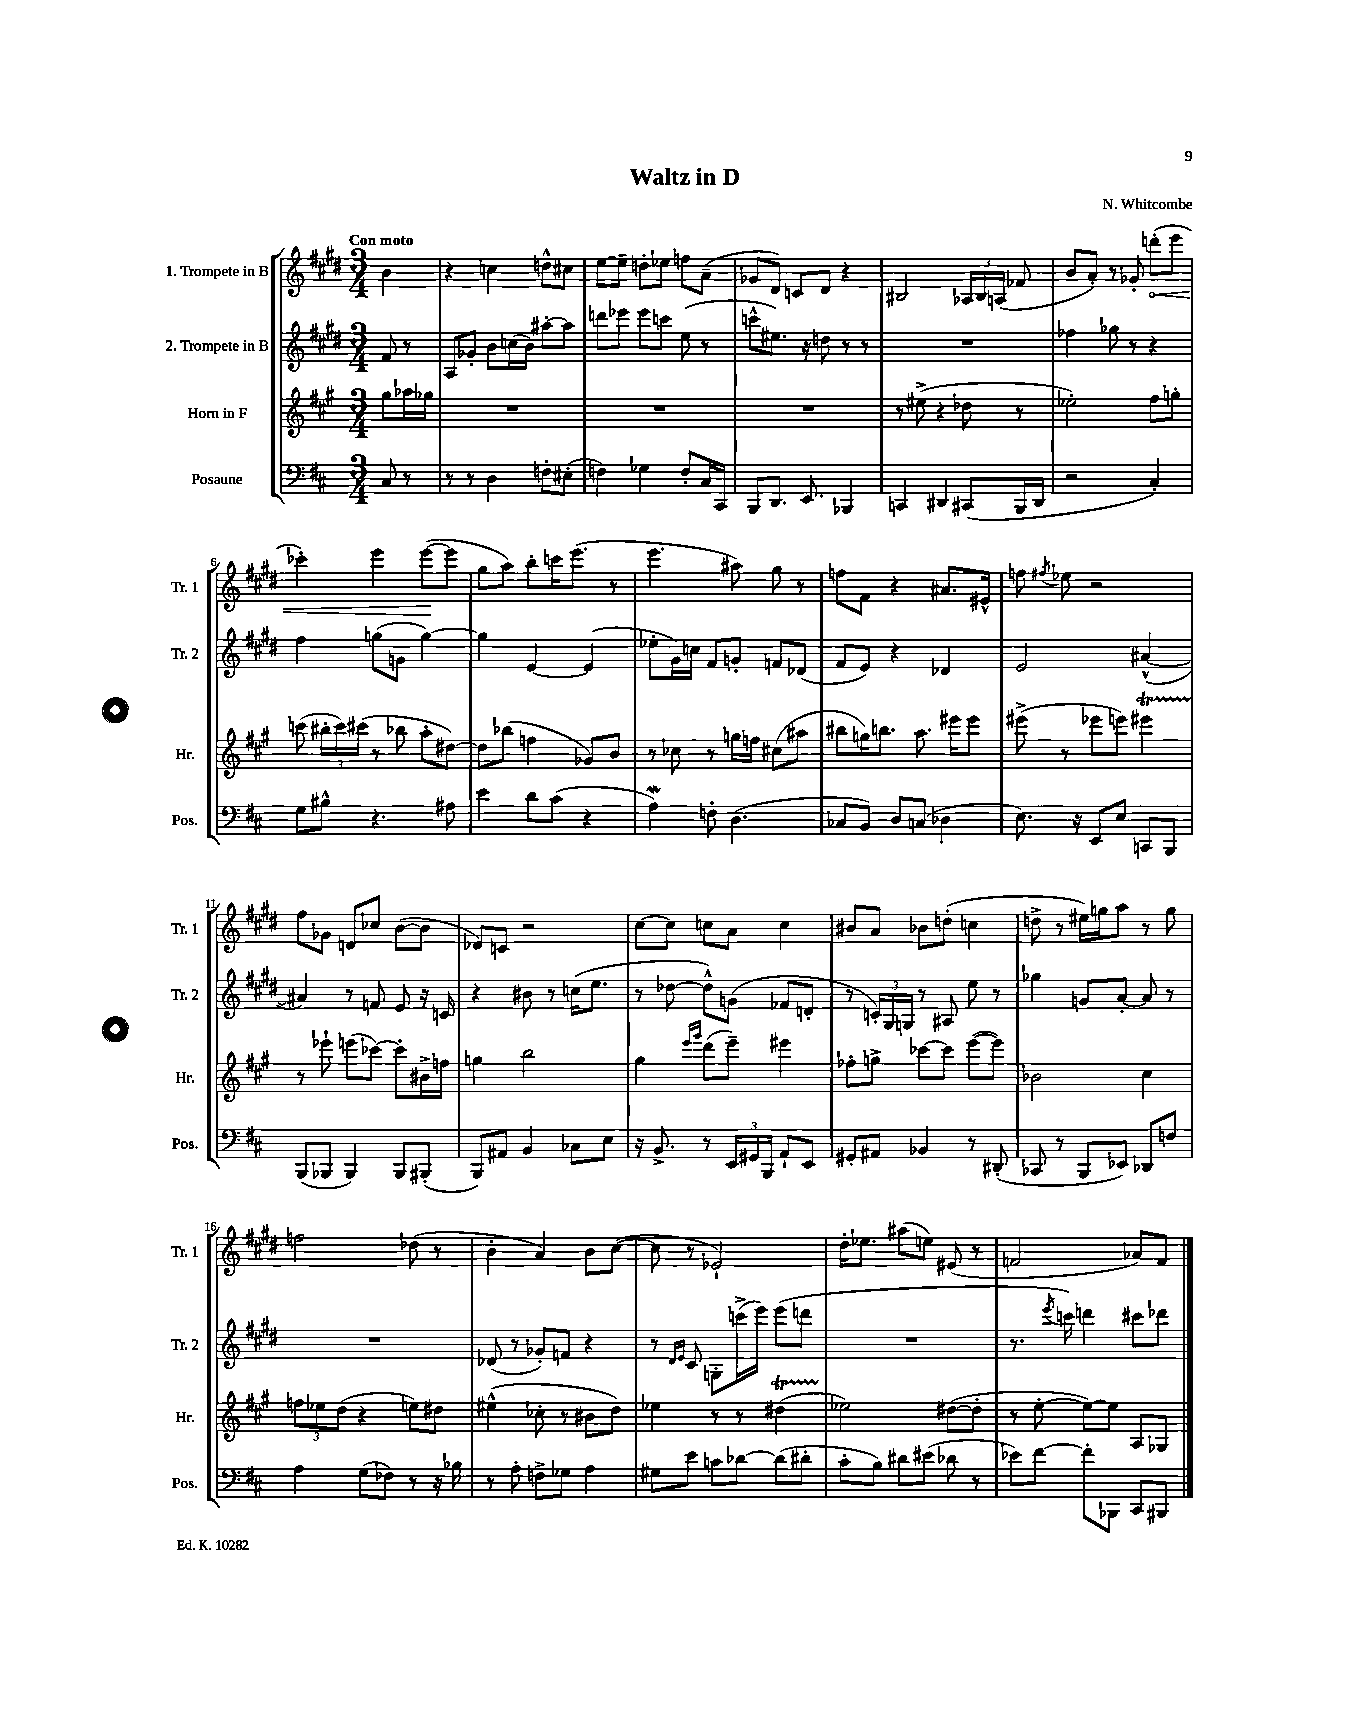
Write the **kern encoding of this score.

**kern	**kern	**kern	**kern	**dynam
*part4	*part3	*part2	*part1	*part1
*staff4	*staff3	*staff2	*staff1	*staff1
*I"Posaune	*I"Horn in F	*I"2. Trompete in B	*I"1. Trompete in B	*
*I'Pos.	*I'Hr.	*I'Tr. 2	*I'Tr. 1	*
*clefF4	*clefG2	*clefG2	*clefG2	*
*k[f#c#]	*k[f#c#g#]	*k[f#c#g#d#]	*k[f#c#g#d#]	*
*M3/4	*M3/4	*M3/4	*M3/4	*
=	=	=	=	=
!	!	!	!LO:TX:a:B:t=Con moto	!
8C#/	8gg#\L	8f#/	4b\	.
8r	16aa-X\L	8r	.	.
.	16gg-X\JJ	.	.	.
=1	=1	=1	=1	=1
8r	2.r	8A/L	4r	.
8r	.	8g-X'/J	.	.
4D\	.	8b\L	4ccn\	.
.	.	(16ccn\L	.	.
.	.	16b\JJ)	.	.
8Fn'\L	.	[8aa#X'\L	8ddn^^\L	.
(8E#X'\J	.	8aa#\J]	8cc#X\J	.
=2	=2	=2	=2	=2
4Fn\)	2.r	8dddn\L	[8ee\L	.
.	.	8eee-X\J	8ee~\J]	.
4G-X\	.	8eee-\L	8ddn'\L	.
.	.	8cccn\J	8ee-X\J	.
8F'/L	.	(8ee\	8ffn\L	.
16C#/L	.	8r	(8a~\J	.
16CC#/JJ	.	.	.	.
=3	=3	=3	=3	=3
8BBB/L	2.r	8cccn^^\L	8g-X/L	.
8.DD/J	.	8.ee#X\J)	8d#/J)	.
.	.	.	8cn/L	.
8.EE/	.	16r	.	.
.	.	8ddn\	8d#/J	.
4BBB-X/	.	8r	4r	.
.	.	8r	.	.
=4	=4	=4	=4	=4
4CCn/	8r	2.r	2B#X/	.
.	(8ee#X^\	.	.	.
4DD#X/	4r	.	.	.
(8CC#X/L	8dd-X\	.	24A-X/LL	.
.	.	.	24B#/	.
.	.	.	(24An/JJ	.
16BBB/L	8r	.	8f-X/	.
16DD#/JJ	.	.	.	.
=5	=5	=5	=5	=5
2r	2ee-X'\)	4ff-X\	8b/L	.
.	.	.	8a'/J)	.
.	.	8gg-X\	8r	.
.	.	8r	8g-X'/	.
!	!	!	!	!LO:HP:b
4C#'/)	8ff#\L	4r	(8dddn'\L	<
.	8ggn'\J	.	8eee\J	.
!!LO:LB:g=z
=6	=6	=6	=6	=6
8G\L	(8cccn\	4ff#\	4ccc-X'\)	.
8B#X^^\J	24bb#X'\LL	.	.	.
.	24ccc\)	.	.	.
.	(24ccc#X\JJ	.	.	.
4.r	8r	(8ggn\L	4eee\	.
.	8bb-X\	8gn\J	.	.
.	8aa'\L	[4gg\)	([8eee\L	.
8A#X\	[8dd#X\J)	.	8eee\J]	[
=7	=7	=7	=7	=7
4e\	8dd#\L]	4gg\]	8gg#\L	.
.	(8bb-X\J	.	8aa\J)	.
8d\L	4ffn\	[4e/	8bb'\L	.
(8c#\J	.	.	16cccn\K	.
.	.	.	(8.eee\J	.
4r	8g-X/L)	(4e/]	.	.
.	8b/J	.	8r	.
=8	=8	=8	=8	=8
4AW\)	8r	8ee-X'\L	4.eee\	.
.	8cc-X\	16g#\L)	.	.
.	.	16ccn\JJ	.	.
8Fn'\	8r	8f#/L	.	.
(4.D\	16ggn\LL	8gn'/J	8aa#X\)	.
.	16ffn\JJ	.	.	.
.	(8cc#X\L	8fn/L	8gg#\	.
.	8aa#X\J	(8d-X/J	8r	.
=9	=9	=9	=9	=9
8C-X/L	8bb#X\L	8f#/L	8ffn\L	.
8BB/J)	16ggn\K)	8e/J)	8f#\J	.
.	8.bbn\J	.	.	.
8D/L	.	4r	4r	.
(8Cn/J	8.aa\	.	.	.
4D-X\	.	4d-X/	8.a#X/L	.
.	16eee#X\KL	.	.	.
.	8eee#\J	.	.	.
.	.	.	16e#X^^/Jk	.
=10	=10	=10	=10	=10
8.E\)	(8eee#X^\	2e/	8ffn\	.
.	.	.	8qff#X/	.
.	8r	.	8ee-X\	.
16r	.	.	.	.
8EE/L	8eee-X\L	.	2r	.
8E/J	8eeen\J)	.	.	.
8CCn/L	4eee#Xt\	([4a#X^^/	.	.
8BBB/J	.	.	.	.
!!LO:LB:g=z
=11	=11	=11	=11	=11
(8BBB/L	8r	4a#X/])	8ff#\L	.
8BBB-X/J	8eee-X`\	.	8g-X\J	.
4BBB-/)	(8eeen\L	8r	8dn/L	.
.	[8ccc-X\J)	8fn/	8cc-X/J	.
8BBB-/L	8ccc-'\L]	8e/	([8b\L	.
(8BBB#X'/J	16b#X^\L	16r	8b\J]	.
.	16ffn\JJ	16cn/	.	.
=12	=12	=12	=12	=12
8BBB/L)	4ggn\	4r	8d-X/L)	.
8AA#X/J	.	.	8cn/J	.
4BB/	2bb\	8b#X\	2r	.
.	.	8r	.	.
8C-X\L	.	(16ccn\KL	.	.
.	.	8.ee\J	.	.
8E\J	.	.	.	.
=13	=13	=13	=13	=13
16r	4gg#\	8r	[8cc#\L	.
8.BB^/	.	.	.	.
.	.	[8dd-X\	8cc#\J]	.
.	16qqeee/LL	.	.	.
.	16qqggg#/JJ	.	.	.
8r	(8ddd\L	8dd-^^\L])	8ccn\L	.
24EE/LL	8eee~\J)	(8gn\J	8a\J	.
24GG#X/	.	.	.	.
24BBB/JJ	.	.	.	.
8AA`/L	4eee#X\	8f-X/L	4cc\	.
8EE/J	.	8dn'/J	.	.
=14	=14	=14	=14	=14
8GG#X'/L	8ff-X'\L	8r	8b#X/L	.
8AA#X/J	8ggn^\J	24cn'/LL)	8a/J	.
.	.	24G#/	.	.
.	.	24Gn/JJ	.	.
4BB-X/	[8ccc-X\L	8r	8b-X\L	.
.	8ccc-\J]	8A#X/	(8ddn'\J	.
8r	([8eee\L	8ee\	4ccn\	.
(8DD#X'/	8eee\J])	8r	.	.
=15	=15	=15	=15	=15
8CC-X/	2b-X\	4gg-X\	8ddn^\	.
8r	.	.	8r	.
8BBB/L	.	8gn/L	16ee#X\LL)	.
.	.	.	16ggn\J	.
8EE-X/J)	.	[8a'/J	8aa\J	.
8DD-X/L	4cc#\	8a/]	8r	.
8Fn/J	.	8r	8gg\	.
!!LO:LB:g=z
=16	=16	=16	=16	=16
4A\	12ffn\L	2.r	2ffn\	.
.	12ee-X\	.	.	.
.	(12dd\J	.	.	.
(8G\L	4r	.	.	.
8F-X\J)	.	.	.	.
8r	8een\L)	.	(8dd-X\	.
16r	8dd#X\J	.	8r	.
16B-X\	.	.	.	.
=17	=17	=17	=17	=17
8r	(4ee#X^^\	(8d-X/	4b'\	.
8A'\	.	8r	.	.
8Fn^\L	8cc-X'\	8g-X'/L)	4a/)	.
8G-X\J	8r	8fn/J	.	.
4A\	8b#X\L	4r	8b\L	.
.	8dd\J)	.	([8cc#\J	.
=18	=18	=18	=18	=18
8G#X\L	4ee-X\	8r	8cc#\]	.
.	.	16qqd#/LL	.	.
.	.	16qqe/JJ	.	.
8e\J	.	8c#/	8r	.
8cn\L	8r	8Gn'\L	2e-X`/)	.
[8d-X\J	8r	(16cccn^\L	.	.
.	.	16eee\JJ)	.	.
(8d-\L]	(4dd#Xt\	(8eee\L	.	.
8d#X'\J	.	8dddn\J	.	.
=19	=19	=19	=19	=19
8c#'\L	2ee-X\)	2.r	16dd#'\KL	.
.	.	.	8.ee-X\J	.
8B\J)	.	.	.	.
8d#X\L	.	.	(8aa#X\L	.
(8e#X\J	.	.	8een\J)	.
8d-X\	([8dd#X\L	.	(8e#X/	.
8r	8dd#'\J]	.	8r	.
=20	=20	=20	=20	=20
8e-X\L)	8r	8.r	2fn/	.
[8f#\J	[8ee'\	.	.	.
.	.	8qeee/	.	.
.	.	16cccn\)	.	.
8f#'\L]	8ee\L_)	4dddn\	.	.
8BBB-X\J	8ee\J]	.	.	.
8CC#/L	8A/L	8ccc#X\L	8a-X/L)	.
8BBB#X/J	8G-X/J	8ddd-X\J	8f/J	.
==	==	==	==	==
*-	*-	*-	*-	*-
